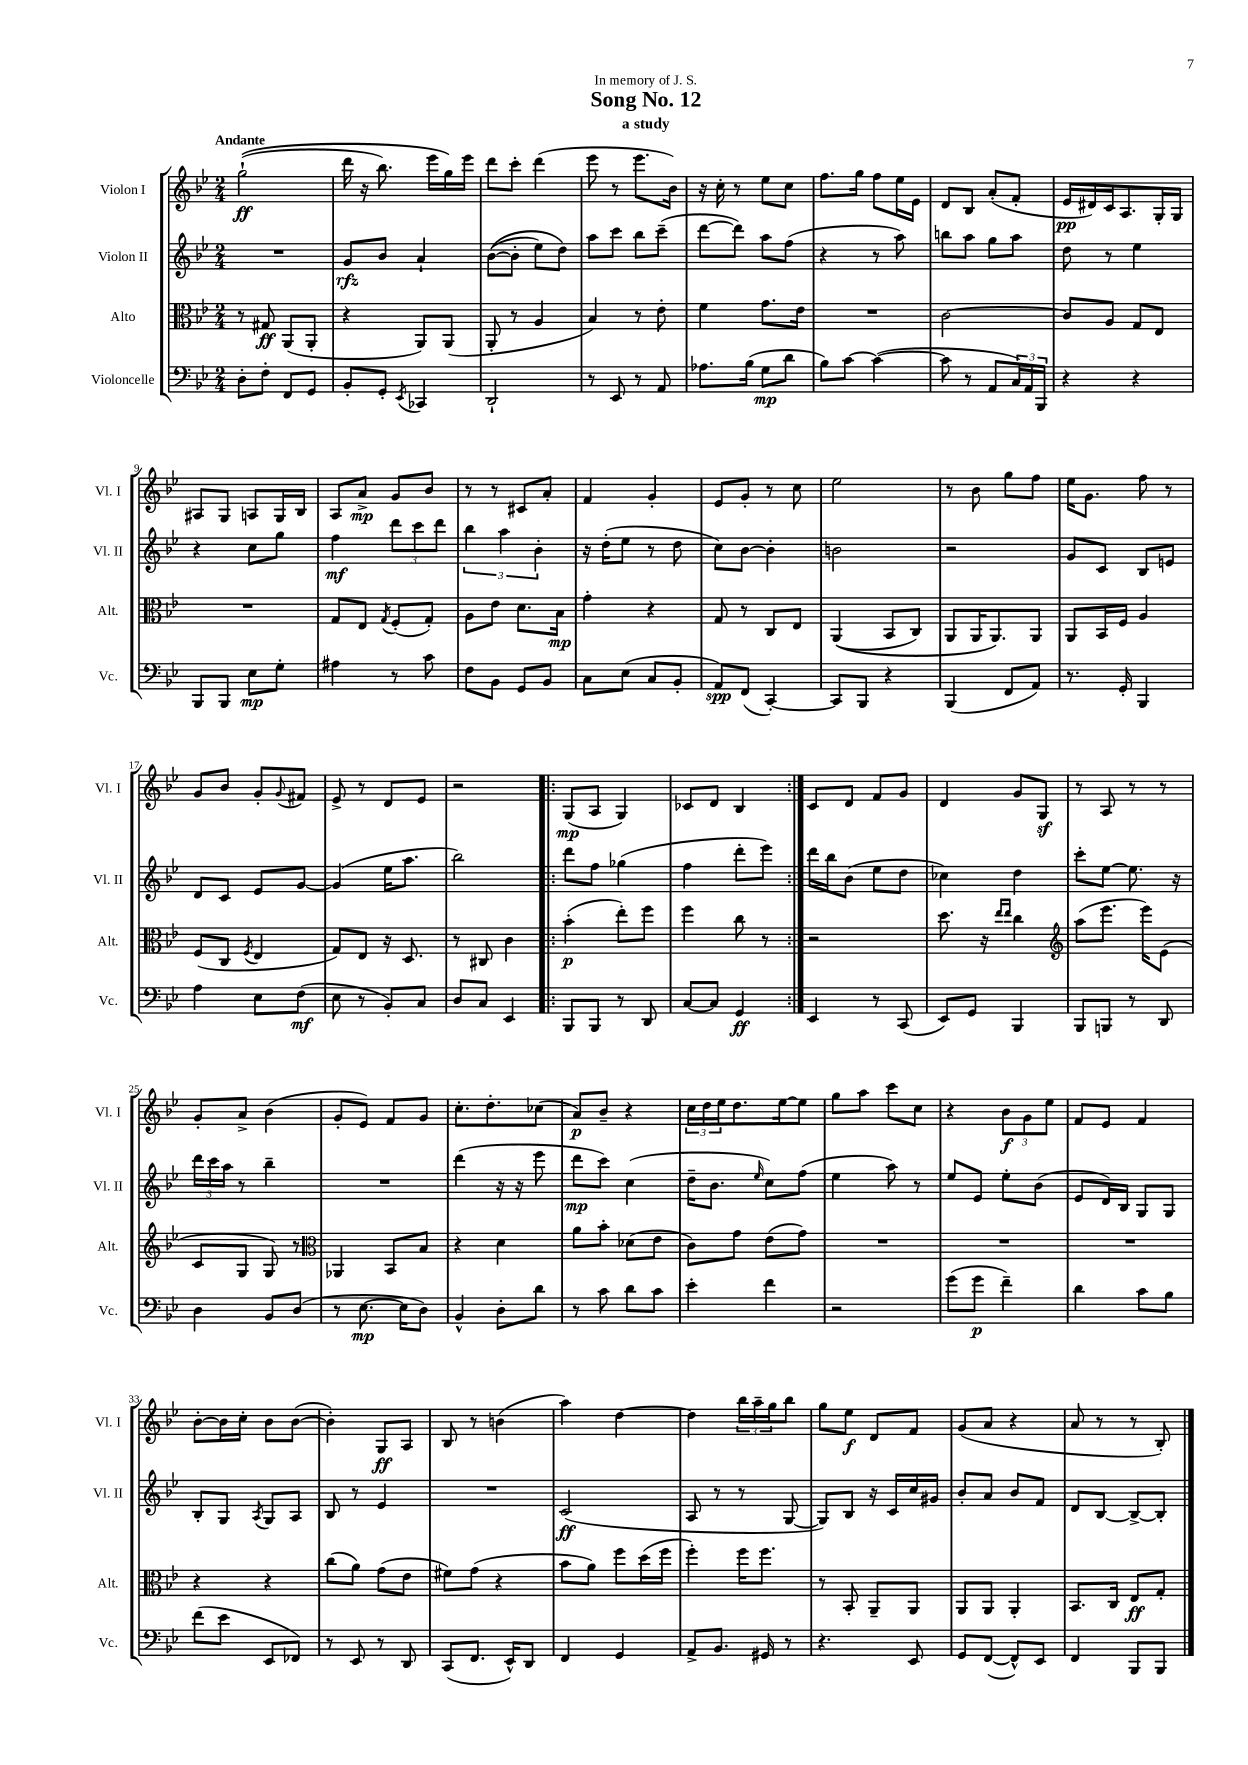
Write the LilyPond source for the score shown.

\header { title = "Song No. 12" subtitle = "a study" dedication = "In memory of J. S." }
<<
\new StaffGroup <<
\new Staff = "s0" \with { instrumentName = "Violon I" shortInstrumentName = "Vl. I" } {
    \clef treble \key bes \major \numericTimeSignature \time 2/4 \tempo "Andante"
    g''2-!\ff(\( |
    d'''16 r16 bes''8.) ees'''16 g''16\) ees'''16 |
    d'''8 c'''8-. d'''4( |
    ees'''8 r8 ees'''8. bes'16) |
    r16 c''16-. r8 ees''8 c''8 |
    f''8. g''16 f''8 ees''16 ees'16 |
    d'8 bes8 a'8-.( f'8-. |
    ees'16\pp dis'16) c'16 a8. g16-. g16 |
    ais8 g8 a8 g16 bes16 |
    a8 a'8->\mp g'8 bes'8 |
    r8 r8 cis'8 a'8-. |
    f'4 g'4-. |
    ees'8 g'8-. r8 c''8 |
    ees''2 |
    r8 bes'8 g''8 f''8 |
    ees''16 g'8. f''8 r8 |
    g'8 bes'8 g'8-. \appoggiatura { g'8 } fis'8 |
    ees'8-> r8 d'8 ees'8 |
    r2 |
    \repeat volta 2 { g8\mp( a8 g4) |
    ces'8 d'8 bes4 | }
    c'8 d'8 f'8 g'8 |
    d'4 g'8 g8\sf |
    r8 a8 r8 r8 |
    g'8-. a'8-> bes'4( |
    g'8-. ees'8) f'8 g'8 |
    c''8.-. d''8.-. ces''8( |
    a'8\p) bes'8-- r4 |
    \tuplet 3/2 { c''16 d''16 ees''16 } d''8. ees''16~ ees''8 |
    g''8 a''8 c'''8 c''8 |
    r4 \tuplet 3/2 { bes'8\f g'8 ees''8 } |
    f'8 ees'8 f'4 |
    bes'8~-. bes'16 c''16-. bes'8 bes'8~( |
    bes'4-.) g8\ff a8 |
    bes8 r8 b'4( |
    a''4) d''4~ |
    d''4 \tuplet 3/2 { bes''16 a''16-- g''16 } bes''8 |
    g''8 ees''8\f d'8 f'8 |
    g'8( a'8 r4 |
    a'8 r8 r8 bes8-.) \bar "|." |
}
\new Staff = "s1" \with { instrumentName = "Violon II" shortInstrumentName = "Vl. II" } {
    \clef treble \key bes \major \numericTimeSignature \time 2/4
    R2 |
    g'8\rfz bes'8 a'4-! |
    bes'8~(\( bes'8-. ees''8) d''8\) |
    a''8 c'''8 bes''8 c'''8--( |
    d'''8~ d'''8) a''8 f''8( |
    r4 r8 a''8) |
    b''8 a''8 g''8 a''8 |
    d''8 r8 ees''4 |
    r4 c''8 g''8 |
    f''4\mf \tuplet 3/2 { d'''8 c'''8 d'''8 } |
    \tuplet 3/2 { bes''4 a''4 bes'4-. } |
    r16 d''16-.( ees''8 r8 d''8 |
    c''8) bes'8~ bes'4-. |
    b'2 |
    r2 |
    g'8 c'8 bes8 e'8 |
    d'8 c'8 ees'8 g'8~ |
    g'4( ees''16 a''8. |
    bes''2) |
    \repeat volta 2 { d'''8 f''8 ges''4( |
    f''4 d'''8-. ees'''8) | }
    d'''16 bes''16 bes'8( ees''8 d''8 |
    ces''4) d''4 |
    c'''8-. ees''8~ ees''8. r16 |
    \tuplet 3/2 { d'''16 c'''16 a''16 } r8 bes''4-- |
    R2 |
    d'''4( r16 r16 ees'''8 |
    d'''8\mp c'''8) c''4( |
    d''16-- bes'8. \grace { ees''16 } c''8) f''8( |
    ees''4 a''8) r8 |
    ees''8 ees'8 ees''8-. bes'8( |
    ees'8 d'16) bes16 g8 g8 |
    bes8-. g8 \acciaccatura { a8 } g8 a8 |
    bes8 r8 ees'4 |
    R2 |
    c'2\ff( |
    a8 r8 r8 g8~ |
    g8) bes8 r16 c'16 c''16 gis'16 |
    bes'8-. a'8 bes'8 f'8 |
    d'8 bes8~ bes8~-> bes8-. \bar "|." |
}
\new Staff = "s2" \with { instrumentName = "Alto" shortInstrumentName = "Alt." } {
    \clef alto \key bes \major \numericTimeSignature \time 2/4
    r8 gis8\ff a,8( a,8-. |
    r4 a,8) a,8( |
    a,8-. r8 a4 |
    bes4) r8 ees'8-. |
    f'4 g'8. ees'16 |
    R2 |
    c'2~ |
    c'8 a8 g8 ees8 |
    R2 |
    g8 ees8 \acciaccatura { g8 } f8-.( g8-.) |
    a8 ees'8 d'8. bes16\mp |
    g'4-. r4 |
    g8 r8 c8 ees8 |
    a,4(\( bes,8 c8) |
    a,8 a,16 a,8.\) a,8 |
    a,8 bes,16 f16 a4 |
    f8( c8 \acciaccatura { f8 } ees4 |
    g8) ees8 r16 d8. |
    r8 cis8 c'4 |
    \repeat volta 2 { bes'4-.\p( ees''8-.) f''8 |
    f''4 c''8 r8 | }
    r2 |
    d''8. r16 \grace { ees''16 ees''16 } c''4 |
    \clef treble a''8( ees'''8. ees'''16) ees'8( |
    c'8 g8 g8) r8 |
    \clef alto aes,4 bes,8 bes8 |
    r4 d'4 |
    a'8 bes'8-. des'8( ees'8 |
    c'8) g'8 ees'8( g'8) |
    R2 |
    R2 |
    R2 |
    r4 r4 |
    c''8( a'8) g'8( ees'8 |
    fis'8) g'8( r4 |
    bes'8 a'8) f''8 d''16( f''16 |
    f''4-.) f''16 f''8. |
    r8 bes,8-. a,8-- a,8 |
    a,8 a,8 a,4-. |
    bes,8. c16 ees8\ff g8-. \bar "|." |
}
\new Staff = "s3" \with { instrumentName = "Violoncelle" shortInstrumentName = "Vc." } {
    \clef bass \key bes \major \numericTimeSignature \time 2/4
    d8-. f8-. f,8 g,8 |
    bes,8-. g,8-. \acciaccatura { ees,8 } ces,4 |
    d,2-! |
    r8 ees,8 r8 a,8 |
    aes8. bes16( g8\mp d'8 |
    bes8) c'8~ c'4~( |
    c'8 r8 a,8 \tuplet 3/2 { c16) a,16 bes,,16 } |
    r4 r4 |
    bes,,8 bes,,8 ees8\mp g8-. |
    ais4 r8 c'8 |
    f8 bes,8 g,8 bes,8 |
    c8 ees8( c8 bes,8-. |
    a,8\spp) f,8( c,4~-.) |
    c,8 bes,,8 r4 |
    bes,,4( f,8 a,8) |
    r8. g,16-. bes,,4 |
    a4 ees8 f8\mf( |
    ees8 r8 bes,8-.) c8 |
    d8 c8 ees,4 |
    \repeat volta 2 { bes,,8 bes,,8 r8 d,8 |
    c8~ c8 g,4\ff | }
    ees,4 r8 c,8( |
    ees,8) g,8 bes,,4 |
    bes,,8 b,,8 r8 d,8 |
    d4 bes,8 d8( |
    r8 ees8.~\mp ees16 d8) |
    bes,4-^ d8-. d'8 |
    r8 c'8 d'8 c'8 |
    ees'4-. f'4 |
    r2 |
    g'8( g'8\p f'4--) |
    d'4 c'8 bes8 |
    f'8( ees'8 ees,8 fes,8) |
    r8 ees,8 r8 d,8 |
    c,8( f,8. ees,16-^) d,8 |
    f,4 g,4 |
    a,8-> bes,8. gis,16 r8 |
    r4. ees,8 |
    g,8 f,8~( f,8-^) ees,8 |
    f,4 bes,,8 bes,,8 \bar "|." |
}
>>
>>
